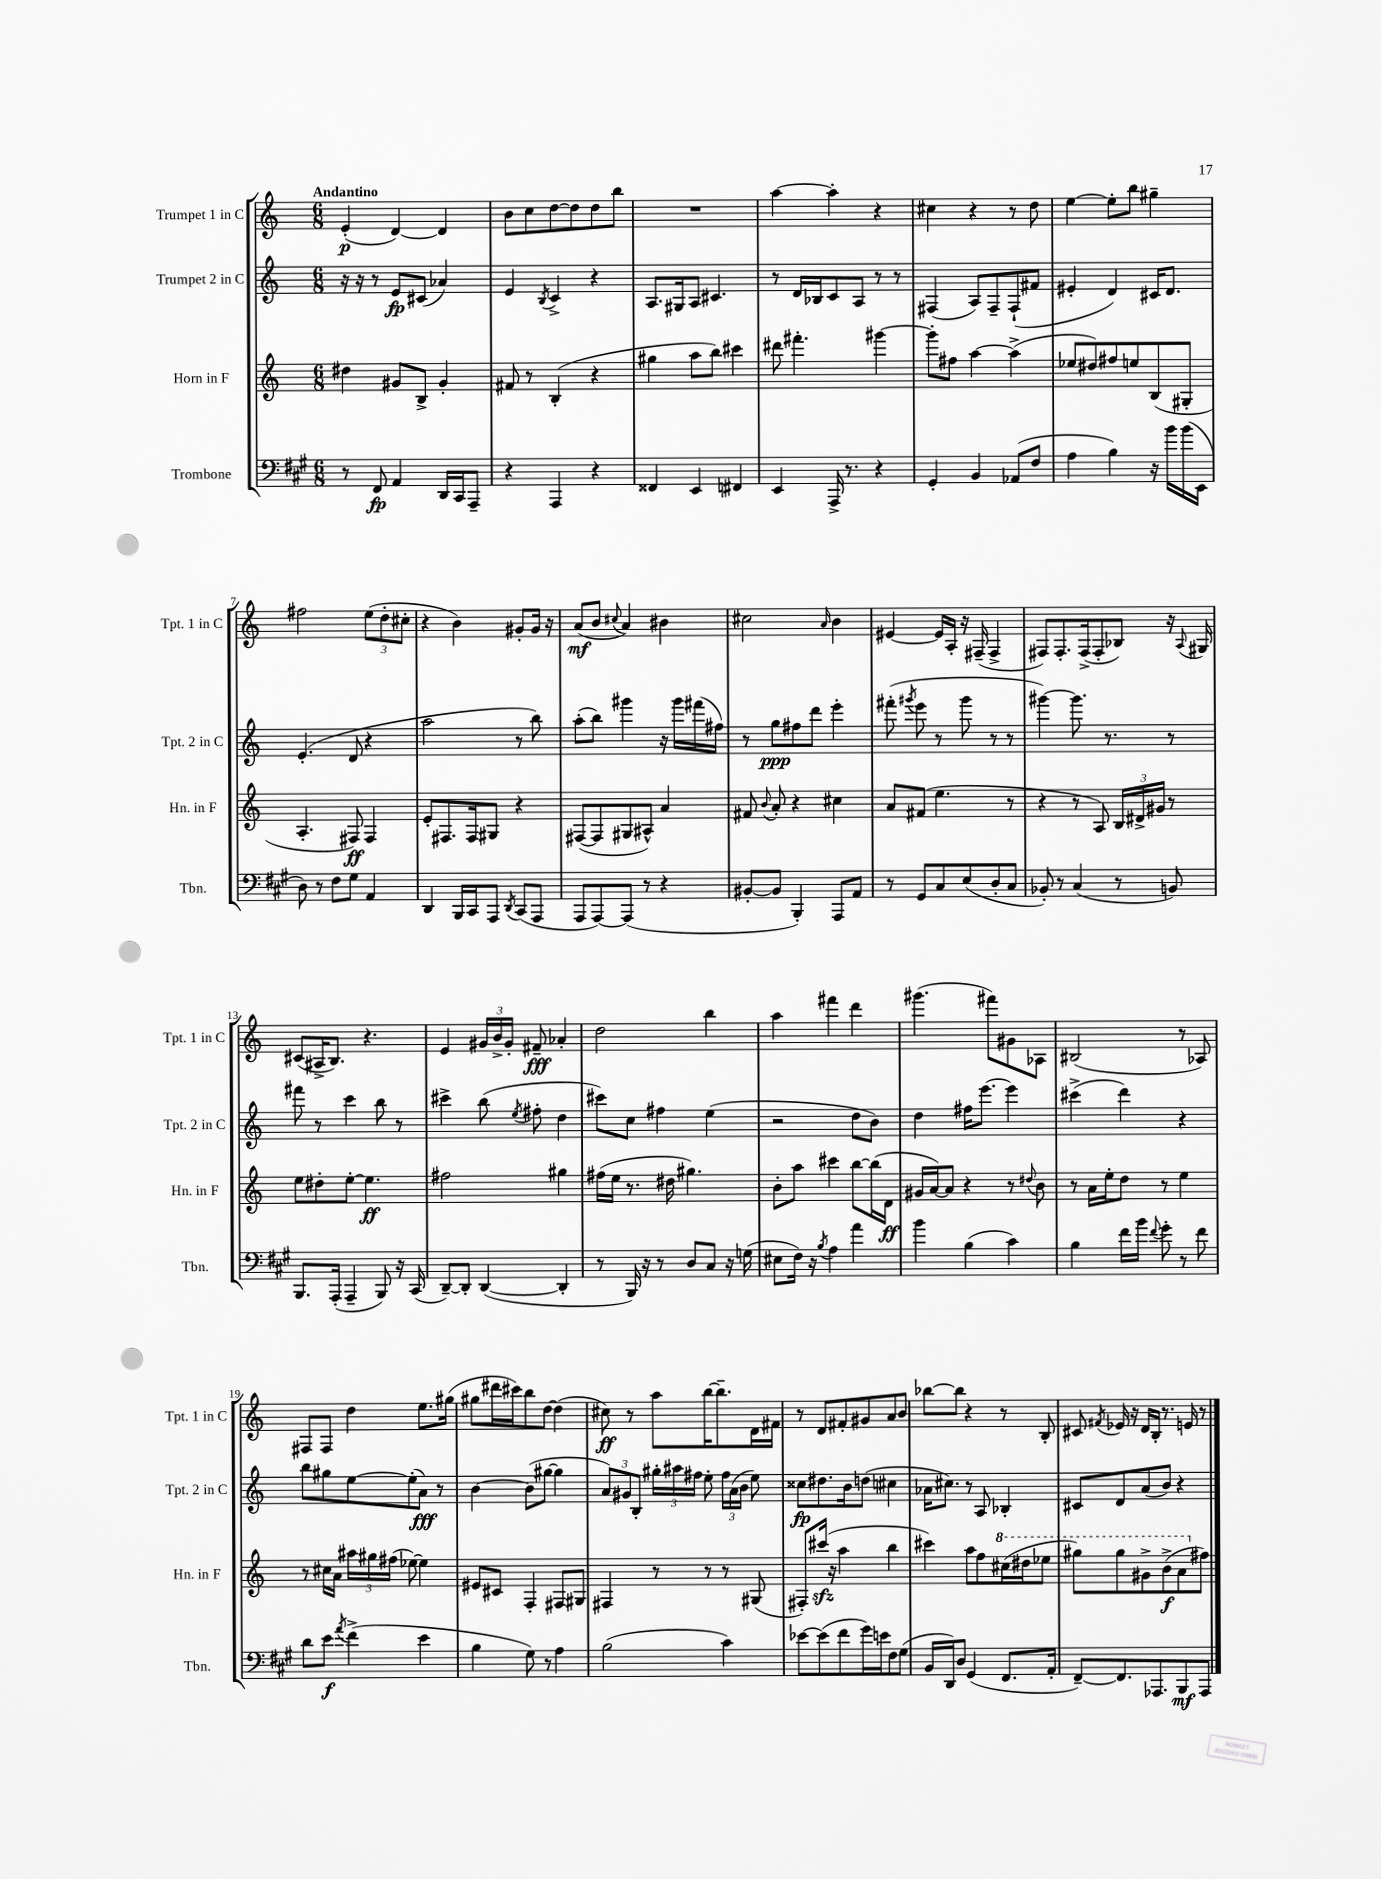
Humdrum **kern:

**kern	**dynam	**kern	**dynam	**kern	**dynam	**kern	**dynam
*part4	*part4	*part3	*part3	*part2	*part2	*part1	*part1
*staff4	*staff4	*staff3	*staff3	*staff2	*staff2	*staff1	*staff1
*I"Trombone	*	*I"Horn in F	*	*I"Trumpet 2 in C	*	*I"Trumpet 1 in C	*
*I'Tbn.	*	*I'Hn. in F	*	*I'Tpt. 2 in C	*	*I'Tpt. 1 in C	*
*clefF4	*	*clefG2	*	*clefG2	*	*clefG2	*
*k[f#c#g#]	*	*k[]	*	*k[]	*	*k[]	*
*M6/8	*	*M6/8	*	*M6/8	*	*M6/8	*
=1	=1	=1	=1	=1	=1	=1	=1
!	!	!	!	!	!	!LO:TX:a:B:t=Andantino	!
8r	.	4dd#X\	.	16r	.	(4e'/	p
.	.	.	.	16r	.	.	.
8FF#/	fp	.	.	8r	.	.	.
4AA/	.	8g#X/L	.	8e/L	fp	[4d/)	.
.	.	8B^/J	.	(8c#X/J	.	.	.
16DD/LL	.	4g#'/	.	4a-X/)	.	4d/]	.
16CC#/J	.	.	.	.	.	.	.
8AAA~/J	.	.	.	.	.	.	.
=2	=2	=2	=2	=2	=2	=2	=2
4r	.	8f#X/	.	4e/	.	8b\L	.
.	.	8r	.	.	.	8cc\	.
.	.	.	.	8qB/	.	.	.
4AAA/	.	(4B'/	.	4c^/	.	[8dd\	.
.	.	.	.	.	.	8dd\]	.
4r	.	4r	.	4r	.	8dd\	.
.	.	.	.	.	.	8bb\J	.
=3	=3	=3	=3	=3	=3	=3	=3
4FF##X/	.	4gg#X\	.	8.A/L	.	2.r	.
.	.	.	.	16G#X/k	.	.	.
4EE/	.	8aa\L	.	8A/J	.	.	.
.	.	8bb\J)	.	4.c#X/	.	.	.
4FF#X/	.	4ccc#X\	.	.	.	.	.
=4	=4	=4	=4	=4	=4	=4	=4
4EE/	.	8ddd#X\	.	8r	.	[4aa\	.
.	.	4.fff#X'\	.	16d/LL	.	.	.
.	.	.	.	16B-X/J	.	.	.
16AAA^/	.	.	.	8c/	.	4aa'\]	.
8.r	.	.	.	.	.	.	.
.	.	.	.	8A/J	.	.	.
4r	.	[4ggg#X\	.	8r	.	4r	.
.	.	.	.	8r	.	.	.
=5	=5	=5	=5	=5	=5	=5	=5
4GG#'/	.	8ggg#'\L]	.	(4F#X/	.	4cc#X\	.
.	.	8ff#X\J	.	.	.	.	.
4BB/	.	[4aa\	.	8A/L)	.	4r	.
.	.	.	.	8F#~/	.	.	.
(8AA-X/L	.	(4aa^\]	.	(8F#`/	.	8r	.
8F#/J	.	.	.	8f#X/J	.	8dd\	.
=6	=6	=6	=6	=6	=6	=6	=6
4A\	.	8ee-X/L	.	4e#X'/	.	[4ee\	.
.	.	8dd#X/)	.	.	.	.	.
4B\)	.	8ff#X/	.	4d/)	.	8ee'\L]	.
.	.	8een/	.	.	.	8bb\J	.
16r	.	(8B/	.	16c#X/KL	.	4gg#X~\	.
16b\LL	.	.	.	8.d/J	.	.	.
(16b\	.	8G#X'/J	.	.	.	.	.
16EE\JJ	.	.	.	.	.	.	.
!!LO:LB:g=z
=7	=7	=7	=7	=7	=7	=7	=7
8D\)	.	4.A'/	.	(4.e'/	.	2ff#X\	.
8r	.	.	.	.	.	.	.
8F#\L	.	.	.	.	.	.	.
8G#\J	.	8F#X/)	ff	8d/	.	.	.
4AA/	.	4F#/	.	4r	.	(12ee\L	.
.	.	.	.	.	.	12dd'\	.
.	.	.	.	.	.	12cc#X'\J	.
=8	=8	=8	=8	=8	=8	=8	=8
4DD/	.	8e'/L	.	2aa\	.	4r	.
.	.	8.F#X/	.	.	.	.	.
16BBB/LL	.	.	.	.	.	4b\)	.
16CC#/J	.	16F#/k	.	.	.	.	.
8AAA/J	.	8G#X/J	.	.	.	.	.
8qDD/	.	.	.	.	.	.	.
(8CC#/L	.	4r	.	8r	.	8g#X'/L	.
8AAA/J	.	.	.	8bb\)	.	16g#/Jk	.
.	.	.	.	.	.	16r	.
=9	=9	=9	=9	=9	=9	=9	=9
8AAA/L	.	([8F#X/L	.	(8aa'\L	.	(8a/L	mf
[8AAA/)	.	8F#/]	.	8bb\J)	.	8b/J	.
.	.	.	.	.	.	8qqcc#X/	.
(8AAA/J]	.	8G#X/	.	4ggg#X\	.	4a/)	.
8r	.	8A#X^^/J)	.	.	.	.	.
4r	.	4a/	.	16r	.	4b#X\	.
.	.	.	.	16ggg#\LL	.	.	.
.	.	.	.	(16fff#X\	.	.	.
.	.	.	.	16ff#X\JJ)	.	.	.
=10	=10	=10	=10	=10	=10	=10	=10
[8BB#X'/L	.	8f#X/	.	8r	.	2cc#X\	.
.	.	8qqb/	.	.	.	.	.
8BB#/J]	.	8a'/	.	8gg\L	ppp	.	.
4BBB'/)	.	4r	.	8ff#X\	.	.	.
.	.	.	.	8ddd\J	.	.	.
.	.	.	.	.	.	16qqa/	.
8AAA/L	.	4cc#X\	.	4eee'\	.	4b\	.
8AA/J	.	.	.	.	.	.	.
=11	=11	=11	=11	=11	=11	=11	=11
8r	.	8a/L	.	(8fff#X'\	.	[4e#X/	.
.	.	.	.	8qggg#X/	.	.	.
8GG#/L	.	(8f#X/J	.	8eee\	.	.	.
8C#/	.	4.ee\	.	8r	.	16e#/LL]	.
.	.	.	.	.	.	16A'/JJ	.
(8E/	.	.	.	8ggg#\	.	16r	.
.	.	.	.	.	.	(16F#X~/	.
8D'/	.	.	.	8r	.	4F#^/	.
8C#/J	.	8r	.	8r	.	.	.
=12	=12	=12	=12	=12	=12	=12	=12
8BB-X'/)	.	4r	.	[4ggg#X\)	.	8F#X/L)	.
8r	.	.	.	.	.	8.F#'/	.
(4C#/	.	8r	.	8.ggg#\]	.	.	.
.	.	.	.	.	.	(16F#^/k	.
.	.	8A/)	.	.	.	8F#'/	.
.	.	.	.	8.r	.	.	.
8r	.	24B/LL	.	.	.	8B-X/J)	.
.	.	24d#X^/	.	.	.	.	.
.	.	24g#X/JJ	.	.	.	.	.
8BBn/)	.	8r	.	8r	.	16r	.
.	.	.	.	.	.	8qqA/	.
.	.	.	.	.	.	16G#X/	.
!!LO:LB:g=z
=13	=13	=13	=13	=13	=13	=13	=13
8.BBB/L	.	8ee\L	.	8fff#X\	.	(8c#X/L	.
.	.	8dd#X'\	.	8r	.	16A#X^/K	.
(16AAA'/Jk	.	.	.	.	.	8.B/J)	.
4AAA~/	.	[8ee'\J	.	4ccc\	.	.	.
.	.	4.ee\]	ff	.	.	4.r	.
8BBB/)	.	.	.	8bb\	.	.	.
16r	.	.	.	8r	.	.	.
(16CC#/	.	.	.	.	.	.	.
=14	=14	=14	=14	=14	=14	=14	=14
[8DD~/L)	.	2ff#X\	.	4ccc#X^\	.	4e/	.
8DD'/J]	.	.	.	.	.	.	.
([4DD/	.	.	.	(8bb\	.	24g#X/LL	.
.	.	.	.	.	.	24b^/	.
.	.	.	.	.	.	24g#'/JJ	.
.	.	.	.	8qee/	.	.	.
.	.	.	.	8ff#X'\	.	8f#X~/	fff
4DD'/]	.	4gg#X\	.	4dd\	.	4a-X'/	.
=15	=15	=15	=15	=15	=15	=15	=15
8r	.	(16ff#X\LL	.	8ccc#X\L)	.	2dd\	.
.	.	16ee\JJ	.	.	.	.	.
16BBB/)	.	8.r	.	8cc\J	.	.	.
16r	.	.	.	.	.	.	.
8r	.	.	.	4ff#X\	.	.	.
.	.	16dd#X\	.	.	.	.	.
8D/L	.	4.gg#X\)	.	.	.	.	.
8C#/J	.	.	.	(4ee\	.	4bb\	.
16r	.	.	.	.	.	.	.
(16Gn\	.	.	.	.	.	.	.
=16	=16	=16	=16	=16	=16	=16	=16
8E#X\L	.	8b'\L	.	2r	.	4aa\	.
16F#\Jk)	.	8aa\J	.	.	.	.	.
16r	.	.	.	.	.	.	.
8qB/	.	.	.	.	.	.	.
4A\	.	4ccc#X\	.	.	.	4fff#X\	.
4a\	.	[8bb\L	.	8dd\L	.	4ddd\	.
.	.	(16bb\L]	.	8b\J)	.	.	.
.	.	16d\JJ	ff	.	.	.	.
=17	=17	=17	=17	=17	=17	=17	=17
4b\	.	16g#X/LL	.	4dd\	.	(4.ggg#X\	.
.	.	[16a/J)	.	.	.	.	.
.	.	8a/J]	.	.	.	.	.
(4B\	.	4r	.	16ff#X\KL	.	.	.
.	.	.	.	[8.eee\J	.	.	.
.	.	.	.	.	.	8fff#X\L)	.
4c#\)	.	8r	.	4eee\]	.	8g#X\	.
.	.	8qqdd#X/	.	.	.	.	.
.	.	8b\	.	.	.	8A-X\J	.
=18	=18	=18	=18	=18	=18	=18	=18
4B\	.	8r	.	(4ccc#X^\	.	(2B#X/	.
.	.	16a\LL	.	.	.	.	.
.	.	16ee'\J	.	.	.	.	.
16f#\LL	.	8dd\J	.	4ddd\)	.	.	.
16b\JJ	.	.	.	.	.	.	.
8qqf#/	.	.	.	.	.	.	.
8g#'\	.	8r	.	.	.	.	.
8r	.	4ee\	.	4r	.	8r	.
8f#\	.	.	.	.	.	8A-X/)	.
!!LO:LB:g=z
=19	=19	=19	=19	=19	=19	=19	=19
8d\L	.	8r	.	8bb\L	.	8F#X/L	.
8e\J	f	16cc#X\LL	.	8gg#X\	.	8F#/J	.
.	.	16a\JJ	.	.	.	.	.
8qa/	.	.	.	.	.	.	.
(4f#^\	.	24aa#X\LL	.	[8ee\	.	4dd\	.
.	.	24gg#X\	.	.	.	.	.
.	.	(24ff#X\JJ	.	.	.	.	.
.	.	[8ee-X\)	.	(8ee'\]	.	.	.
4e\	.	4ee-\]	.	8a\J)	fff	8.ee\L	.
.	.	.	.	8r	.	.	.
.	.	.	.	.	.	(16gg#X\Jk	.
=20	=20	=20	=20	=20	=20	=20	=20
4B\	.	8e#X/L	.	[4b\	.	8gg#X\L	.
.	.	8c#X/J	.	.	.	16ddd#X\L	.
.	.	.	.	.	.	16ccc#X\J)	.
8G#\)	.	4F'/	.	(8b\L]	.	8bb\	.
8r	.	.	.	[8gg#X\J	.	[8dd\J	.
4A\	.	8F#X/L	.	4gg#\]	.	(4dd\]	.
.	.	8G#X/J	.	.	.	.	.
=21	=21	=21	=21	=21	=21	=21	=21
(2B\	.	4F#X/	.	12a/L)	.	8cc#X\)	ff
.	.	.	.	12g#X/	.	.	.
.	.	.	.	.	.	8r	.
.	.	.	.	12B'/J	.	.	.
.	.	8r	.	24gg#X'\LL	.	8aa\L	.
.	.	.	.	24aa#X\	.	.	.
.	.	.	.	24ff#X\JJ	.	.	.
.	.	8r	.	8ee'\	.	[16bb\K	.
.	.	.	.	.	.	8.bb~\]	.
4c#\)	.	8r	.	24ff#\LL	.	.	.
.	.	.	.	(24a\	.	.	.
.	.	.	.	24b\JJ	.	.	.
.	.	(8G#X/	.	8ee\)	.	16d\L	.
.	.	.	.	.	.	16f#X\JJ	.
=22	=22	=22	=22	=22	=22	=22	=22
[8e-X\L	.	8F#X'/L)	.	8cc##X\L	fp	8r	.
(8e-\]	.	(16ccc#Xzz/Jk	.	8.dd#X\	.	8d/L	.
.	.	16r	.	.	.	.	.
8f#\	.	4aa\	.	.	.	8f#X'/	.
.	.	.	.	16b\k	.	.	.
16g#\L)	.	.	.	(8ddn\J	.	8g#X/	.
16en\J	.	.	.	.	.	.	.
8F#\	.	4bb\	.	4cc#X\	.	8a/	.
(8G#\J	.	.	.	.	.	8b/J	.
=23	=23	=23	=23	=23	=23	=23	=23
16BB/LL	.	4ccc#X\)	.	16a-X\KL	.	[8bb-X\L	.
16DD/J)	.	.	.	8.cc#X\J)	.	.	.
8D/J	.	.	.	.	.	8bb-\J]	.
(4GG#/	.	8aa\L	.	8r	.	4r	.
.	.	8ff\	.	8A/	.	.	.
*	*	*8va	*	*	*	*	*
8.FF#/L	.	(16ccc#X\L	.	4B-X'/	.	8r	.
.	.	16ddd#X\J	.	.	.	.	.
.	.	8eee-X\J	.	.	.	8B'/	.
16AA'/Jk	.	.	.	.	.	.	.
=24	=24	=24	=24	=24	=24	=24	=24
[8FF#~/L)	.	8ggg#X\L)	.	8c#X/L	.	8c#X/	.
.	.	.	.	.	.	8qf#X/	.
8.FF#/]	.	8ggg#\	.	8d/	.	16e-X/	.
.	.	.	.	.	.	16r	.
.	.	8gg#X^\	.	(8a/	.	16d/LL	.
8.AAA-X/	.	.	.	.	.	16B'/JJ	.
.	.	(8bb^\	f	8b/J)	.	8.r	.
8BBB/	mf	8aa\	.	4r	.	.	.
.	.	.	.	.	.	16en/	.
*	*	*X8va	*	*	*	*	*
8AAA-/J	.	8ff#X\J)	.	.	.	8r	.
==	==	==	==	==	==	==	==
*-	*-	*-	*-	*-	*-	*-	*-
